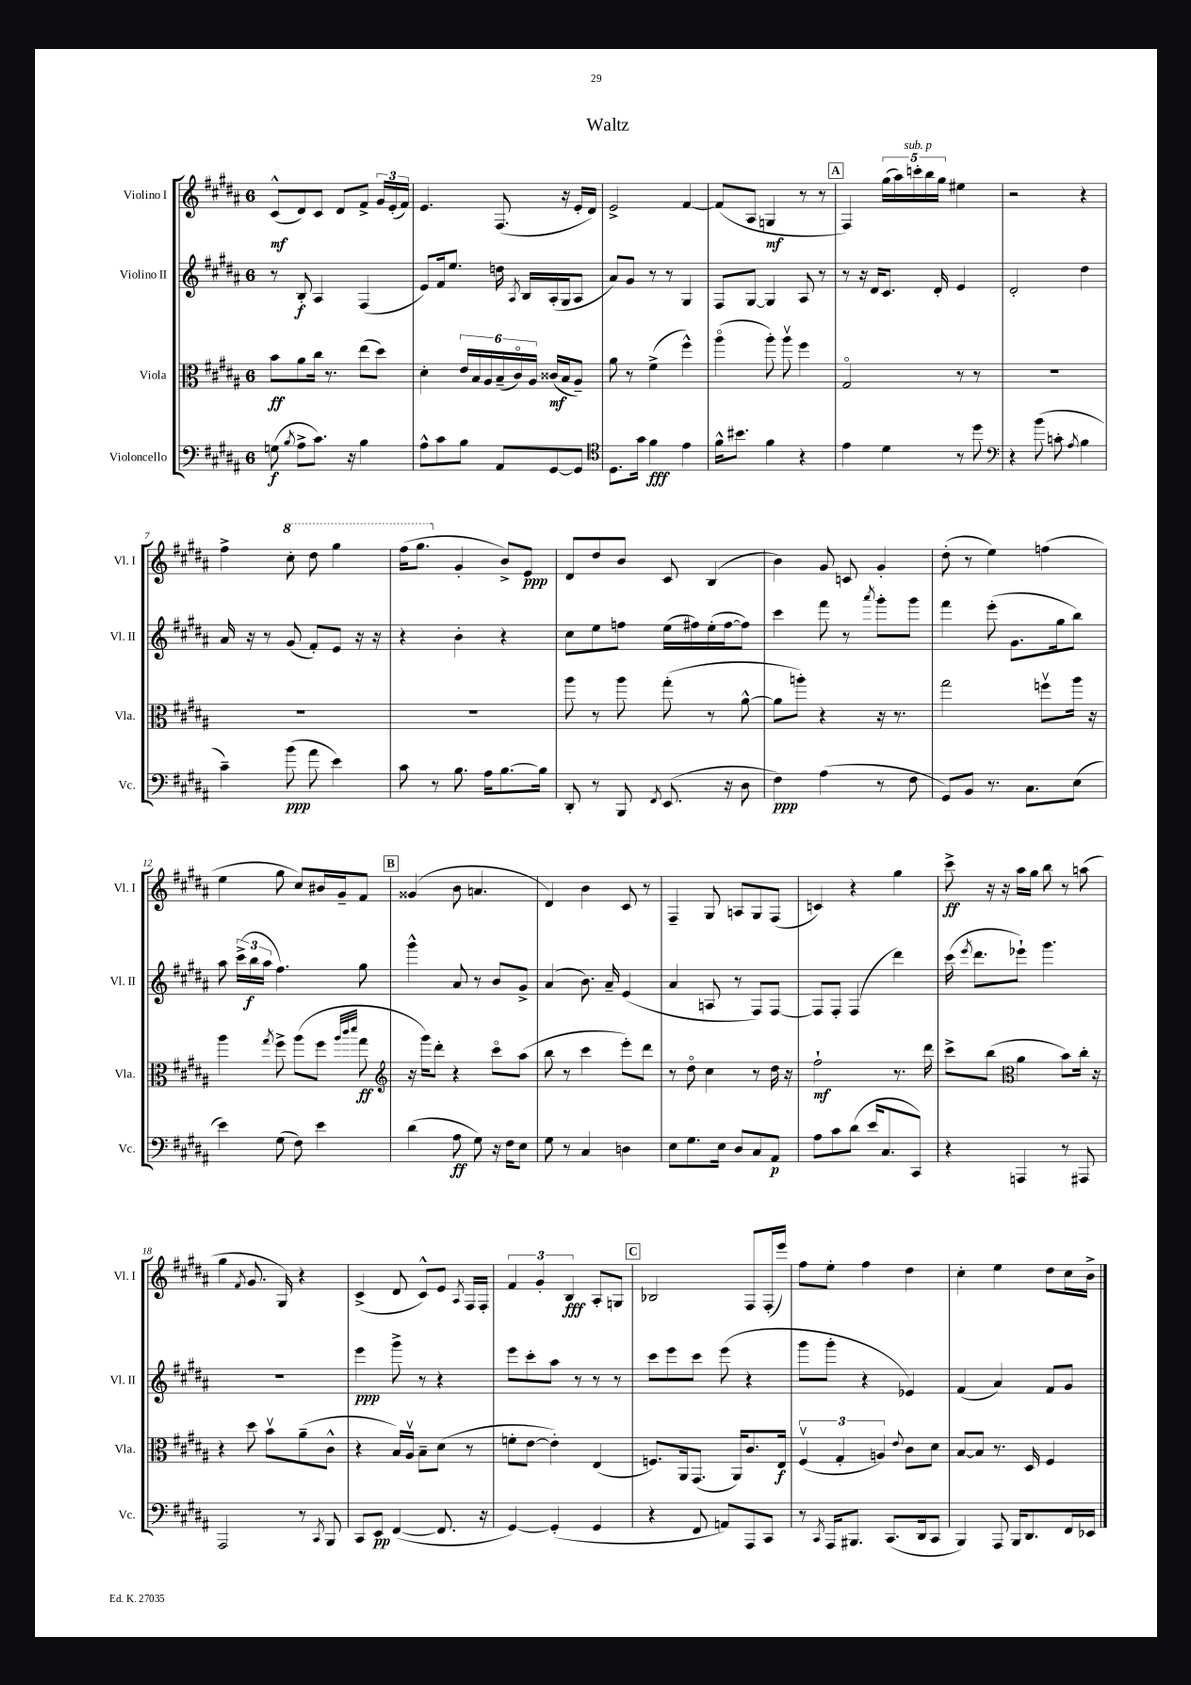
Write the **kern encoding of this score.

**kern	**kern	**kern	**kern
*staff4	*staff3	*staff2	*staff1
*clefF4	*clefC3	*clefG2	*clefG2
*k[f#c#g#d#a#]	*k[f#c#g#d#a#]	*k[f#c#g#d#a#]	*k[f#c#g#d#a#]
*M6/8	*M6/8	*M6/8	*M6/8
(8G\	8b\L	8r	(8c#^^/L
8qB/	.	.	.
8A#^\L	8a#\	8B'/	8d#/)
8.c#\J)	16cc#\Jk	4A#/	8c#/J
.	8.r	.	.
.	.	.	8d#/L
16r	.	.	.
4B\	(8ee\L	(4F#/	8f#^/J
.	8dd#\J)	.	24g#/LL
.	.	.	(24e'/
.	.	.	24f#/JJ)
=	=	=	=
8A#^^\L	4d#'\	8e/L)	4.e/
8c#\	.	16f#/k	.
.	.	8.ee/J	.
8B\J	24e/LL	.	.
.	24B/	.	.
.	24A#/	.	.
8AA#/L	(24B~/	16dd\	(8.F#/
.	24c#o/)	.	.
.	.	8qA#/	.
.	.	16B/LL	.
.	24A#/JJ	.	.
[8GG#/	(16c##/LL	(16A#'/	.
.	16B/J	16G#/J	16r
8GG#/]J	8A#~/J)	8A#/J	16e'/LL
.	.	.	16d#/JJ)
=	=	=	=
*clefC4	*	*	*
8.D#\L	8a#\	8a#/L)	2e^/
.	8r	8g#/J	.
16g#\Jk	.	.	.
4f#\	(4f#^\	8r	.
.	.	8r	.
4e\	4ff#^^\)	4G#/	[4f#/
=	=	=	=
16f#^^\LK	(4aa#o\	8F#/L	(8f#/]L
8.b#\J	.	.	.
.	.	[8G#/J	8A#/J
4f#\	8aa#'\)	4G#/]	4G/
.	8aa#v\	.	.
4r	4ff#\	8A#/	8r
.	.	8r	8r
=	=	=	=
4e\	2G#o/	8r	4F#/)
.	.	16r	.
.	.	16d#/LK	.
4d#\	.	8.c#/J	(20gg#\LL
.	.	.	20aa#\)
.	.	.	20ccc'\
.	.	.	20bb\
.	.	16d#'/	.
.	.	.	20gg#\JJ
8r	8r	4e/	4ee#\
8dd#\	8r	.	.
=	=	=	=
*clefF4	*	*	*
4r	2.r	2d#'/	2r
(8b\	.	.	.
8c'\	.	.	.
8qA#/	.	.	.
4B\	.	4dd#\	4r
=	=	=	=
4c#~\)	2.r	16a#/	4ff#^\
.	.	16r	.
.	.	8r	.
(8b\	.	(8g#/	8ccc#'\
8a#\	.	8f#'/L)	8ddd#\
4e\)	.	8e/J	4ggg#\
.	.	16r	.
.	.	16r	.
=	=	=	=
8c#\	2.r	4r	(16fff#\LK
.	.	.	8.ggg#\J
8r	.	.	.
8.B\	.	4b'\	4g#'/
16A#\LK	.	.	.
[8.B\	.	4r	8b^/L)
.	.	.	8e/J
16B\]Jk	.	.	.
=	=	=	=
8DD#'/	8aa#\	8cc#\L	8d#/L
8r	8r	8ee\	8dd#/
8BBB/	8aa#\	8ff\J	8b/J
8qFF#/	.	.	.
(8.EE/	(8gg#'\	(16ee\LL	8c#/
.	.	16ff#\)	.
.	8r	(16ee'\	(4B/
16r	.	[16ff#\J	.
8D#\	[8a#^^\	8ff#\]J)	.
=	=	=	=
4F#\)	8a#\]L	4ccc#\	4b\)
.	8aa'\J)	.	.
(4A#\	4r	8fff#\	8g#/
.	.	8r	8c/
.	.	8qaaa#/	.
8r	16r	8ggg#'\L	4g#'/
.	8.r	.	.
8F#\	.	8ggg#\J	.
=	=	=	=
8GG#/L)	2gg#\	4fff#\	(8dd#'\
8BB/J	.	.	8r
8.r	.	(8eee'\	4ee\)
.	.	8.g#\L	.
8.C#\L	.	.	.
.	8ffv\L	.	(4ff\
.	.	16gg#\k	.
(8E\J	16aa#\Jk	8bb\J)	.
.	16r	.	.
=	=	=	=
4e\)	4aa#\	8aa#\	4ee\
.	.	(24ccc#^\LL	.
.	.	24bb\	.
.	.	24aa#\JJ	.
.	8qgg#/	.	.
(8G#\	8ff#^\	4.ff#\)	8gg#\
8F#\)	(8aa#\L	.	8cc#/L)
4e\	8ff#\J	.	16b#/L
.	.	.	16g#~/J
.	32qqaa#/LLL	.	.
.	32qqccc#/	.	.
.	32qqddd#/JJJ	.	.
.	8gg#\	8gg#\	8f#/J
=	=	=	=
*	*clefG2	*	*
(4d#\	16r	4ggg#^^\	(4g##/
.	16ggg#\LK)	.	.
.	8ddd#'\J	.	.
8A#\	4r	8a#/	8b\
8G#\)	.	8r	4.a/
16r	8ccc#o\L	8b/L	.
16F#\LK	.	.	.
8E\J	(8aa#\J	8g#^/J	.
=	=	=	=
8G#\	8bb\	(4a#/	4d#/)
8r	8r	.	.
4C#/	4ccc#\	8.b\)	4b\
.	.	16a#~/	.
4D\	8eee'\L)	(4e/	8c#/
.	8ddd#\J	.	8r
=	=	=	=
8E\L	8r	4a#/	4F#~/
8.G#\	8dd#o\	.	.
.	4cc#\	8A/	8G#/
16E\Jk	.	.	.
8D#/L	.	8r	8A/L
8C#/	8r	8F#/L)	8G#/
8AA#/J	16dd#\	[8F#/J	(8F#/J
.	16r	.	.
=	=	=	=
8A#\L	2ff#`\	8F#/]L	4c/)
8c#\	.	8F#'/J	.
(8d#\J	.	(4F#/	4r
16e/LK	.	.	.
8.C#/	.	.	.
.	8.r	4ddd#\)	4gg#\
8CC#/J)	.	.	.
.	16ddd#\	.	.
=	=	=	=
4r	8ccc#^\L	(16ccc#\	8ccc#^\
.	.	8qeee/	.
.	.	8.ddd#\L	.
.	(8bb\J	.	16r
.	.	.	16r
*	*clefC3	*	*
4AAA/	4a#\	8eee-`\J)	16aa#\LL
.	.	.	16gg#\JJ
.	.	4.ggg#\	8bb\
8r	8b\L)	.	8r
8AAA#/	16cc#'\Jk	.	(8aa\
.	16r	.	.
=	=	=	=
2AAA#/	4r	2.r	4gg#\
.	.	.	8qf#/
.	8dd#\	.	8.g#/
.	8bv\L	.	.
.	.	.	16G#/)
8r	(8a#~\	.	4r
8qCC#/	.	.	.
8BBB/	8c#^^\J	.	.
=	=	=	=
8CC#/L	4r	4eee\	(4c#^/
8EE/J	.	.	.
([4FF#/	16B/LL)	8ggg#^\	8d#/
.	16A#v/JJ	.	.
.	8B~\L	8r	8c#^^/L)
8.FF#/]	(8d#\J	4r	8e/J
.	.	.	8qA#/
.	8r	.	16F#/LL
16r	.	.	16F#'/JJ
=	=	=	=
[4GG#/)	8f'\L	8eee\L	6f#/
.	[8e\J	8ccc#'\	.
.	.	.	6g#'/
(4GG#'/]	4e'\])	8aa#\J	.
.	.	.	6B/
.	.	8r	.
4GG#/	(4E/	8r	8A#'/L
.	.	8r	8G/J
=	=	=	=
4r	8.F/L)	8ccc#\L	2B-/
.	.	8eee\	.
.	16AA#/k	.	.
8FF#/	(8.GG#/J	8ccc#\J	.
8AA/L)	.	(8eee\	.
.	16AA#/LK)	.	.
8AAA#/	8.c#/	4r	8F#/L
8CC#/J	.	.	(16F#'/L
.	16E/Jk	.	16eee/JJ)
=	=	=	=
8r	(6F#v/	8ggg#\L	8ff#\L
8qCC#/	.	.	.
16AAA#/LK	.	8ggg#'\J	8ee'\J
.	6G#'/	.	.
8.BBB#/J	.	.	.
.	.	4r	4ff#\
.	6A/)	.	.
(8.CC#/L	.	.	.
.	8qqe/	.	.
.	8c#\L	4e-/)	4dd#\
16DD#/k	.	.	.
8CC#/J	8d#\J	.	.
=	=	=	=
4BBB/)	[8B/L	(4f#/	4cc#'\
.	8B/]J	.	.
8AAA#/	8.r	4a#/)	4ee\
16BBB/LK	.	.	.
8.DD#/	16D#/	.	.
.	4F#/	8f#/L	8dd#\L
16FF#/L	.	8g#/J	16cc#\L
16EE-/JJ	.	.	16b^\JJ
==	==	==	==
*-	*-	*-	*-
